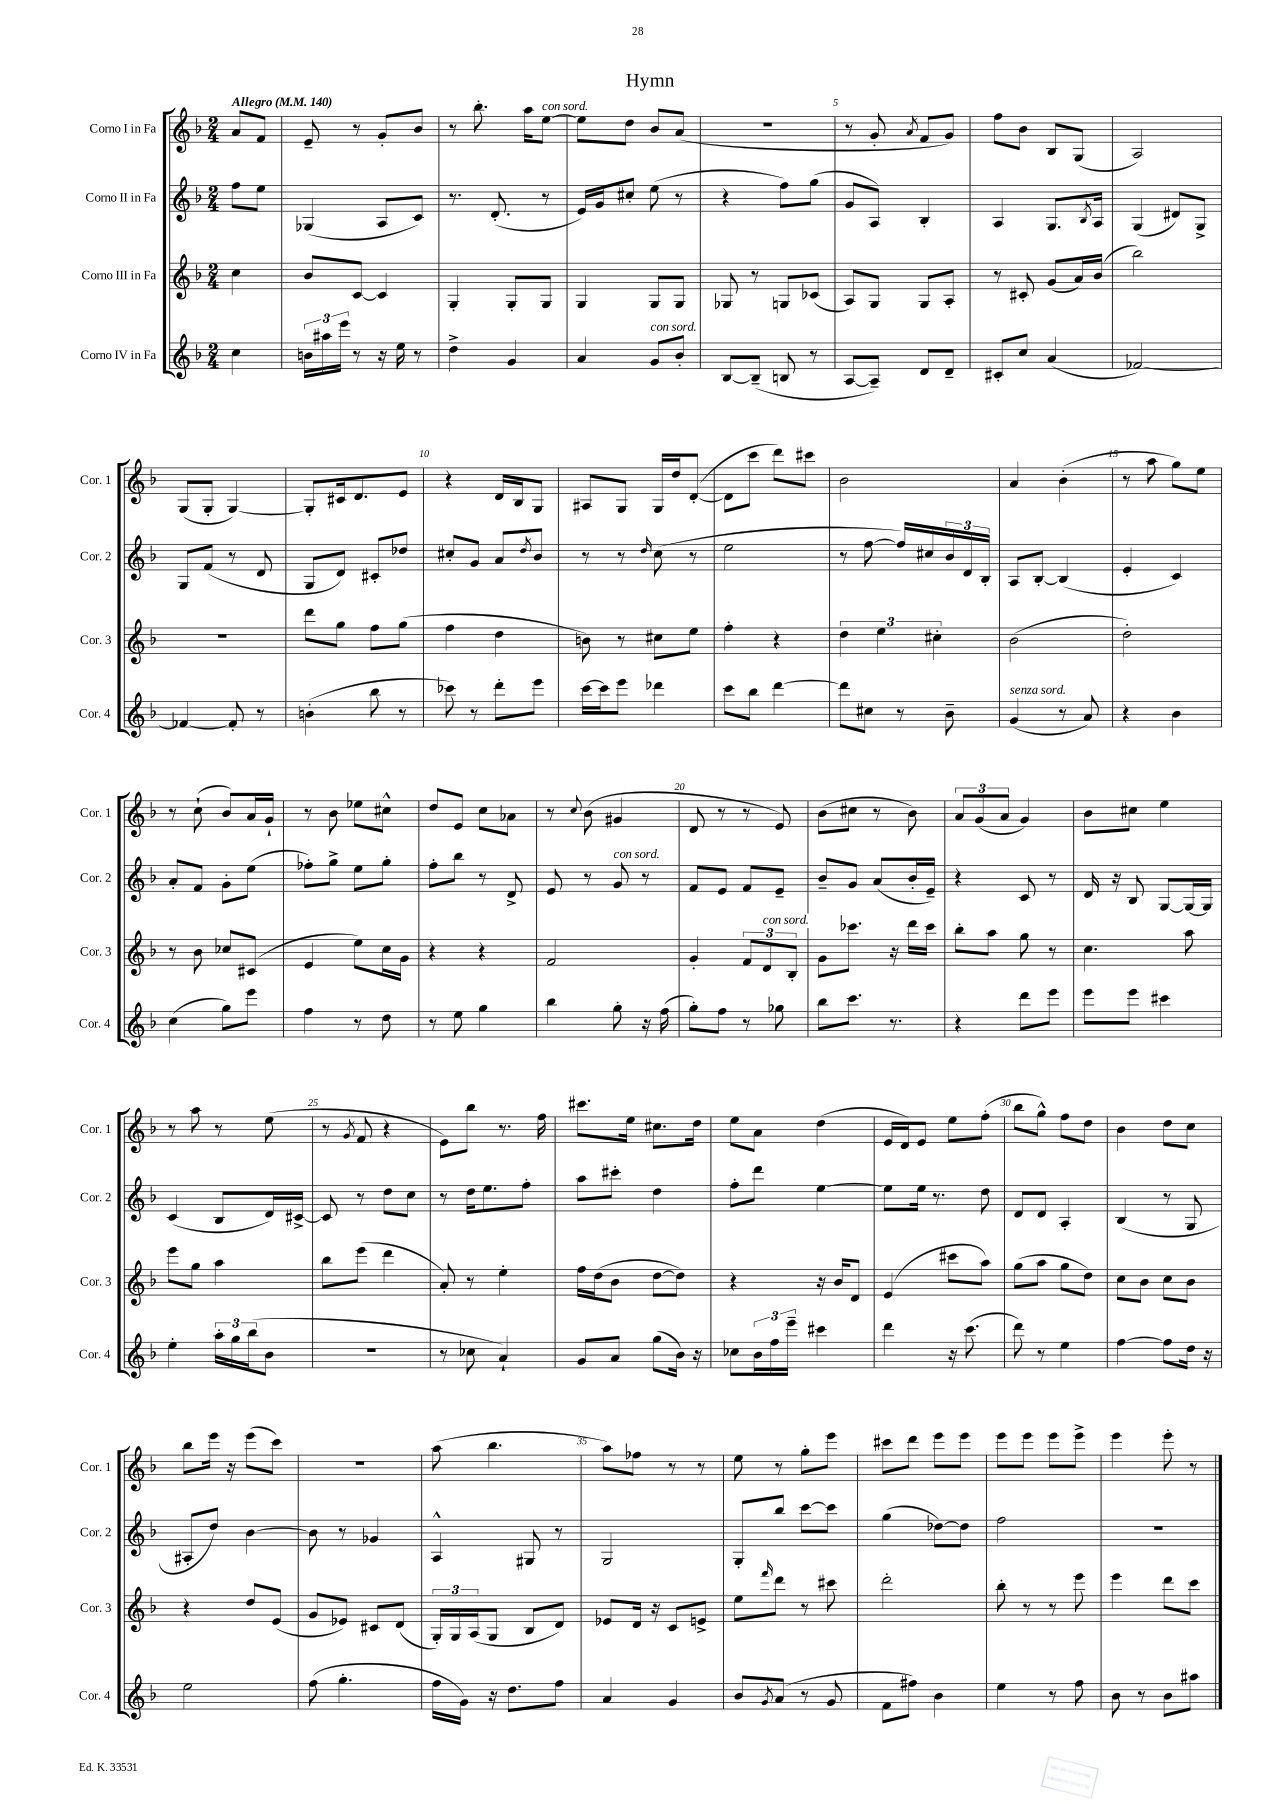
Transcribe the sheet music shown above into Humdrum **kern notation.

**kern	**kern	**kern	**kern
*staff4	*staff3	*staff2	*staff1
*clefG2	*clefG2	*clefG2	*clefG2
*k[b-]	*k[b-]	*k[b-]	*k[b-]
*M2/4	*M2/4	*M2/4	*M2/4
*MM140	*MM140	*MM140	*MM140
4cc	4cc	8ff	8a
.	.	8ee	8f
=	=	=	=
24b	8b-	(4G-	8e~
24aa#	.	.	.
24eee	.	.	.
8r	[8c	.	8r
16r	4c]	8A	8g'
16ee	.	.	.
8r	.	8c)	8b-
=	=	=	=
4dd^	4G'	8.r	8r
.	.	.	8.bb-'
.	.	(8.d'	.
4g	8G'	.	.
.	.	.	16aa
.	8G	8r	[8ee
=	=	=	=
4a	4G	16e)	8ee]
.	.	16g	.
.	.	8cc#'	8dd
8g	8G	(8ee	8b-
8b-'	8G	8r	(8a
=	=	=	=
[8B-	8G-	4r	2r
(8B-~]	8r	.	.
8B	8G	8ff)	.
8r	(8c-	(8gg	.
=	=	=	=
[8A	8A)	8g	8r
8A~])	8G	8A)	8g'
.	.	.	8qa
8d	8G	4B-'	8f
8d~	8A'	.	8g)
=	=	=	=
8c#'	8r	4A	8ff
8cc	8c#'	.	8b-
(4a	(8g	8.G	8B-
.	16a)	.	(8G
.	.	8qB-	.
.	(16b-	16A	.
=	=	=	=
[2f-)	2bb-)	(4G	2A)
.	.	8d#)	.
.	.	8G^	.
=	=	=	=
4f-_	2r	8G	(8G
.	.	(8f	8G'
8f-']	.	8r	[4G)
8r	.	8d	.
=	=	=	=
(4b'	8ddd	8G	8G']
.	8gg	8d)	16c#
.	.	.	8.d
8bb-	8ff	8c#'	.
8r	(8gg	8dd-	8e
=	=	=	=
8ccc-)	4ff	8cc#'	4r
8r	.	8g	.
8ddd'	4dd	8a	16d
.	.	.	16B-
.	.	8qdd	.
8eee	.	8b-	8G
=	=	=	=
[16ccc	8b)	8r	8A#
16ccc]	.	.	.
8eee	8r	8r	8G
.	.	16qqdd	.
4ddd-	8cc#	(8cc	16G
.	.	.	16dd
.	8ee	8r	([8d'
=	=	=	=
8ccc	4ff'	2ee	8d]
8bb-	.	.	8ccc
[4ddd	4r	.	8ddd)
.	.	.	8ccc#
=	=	=	=
8ddd]	6dd	8r	2b-
8cc#	.	[8ff	.
.	6ee	.	.
8r	.	16ff])	.
.	.	16cc#	.
.	6cc#'	.	.
8b-~	.	24b-	.
.	.	24d	.
.	.	24B-'	.
=	=	=	=
(4g	(2b-	8A	4a
.	.	[8B-'	.
8r	.	(4B-]	(4b-'
8a)	.	.	.
=	=	=	=
4r	2dd')	4e'	8r
.	.	.	8aa
4b-	.	4c)	8gg)
.	.	.	8ee
=	=	=	=
(4cc	8r	8a'	8r
.	8b-	8f	(8cc`
8gg)	8cc-	8g'	8b-)
8eee	(8c#	(8ee	16a
.	.	.	16g`
=	=	=	=
4ff	4e	8ff-')	8r
.	.	8gg^	8b-
8r	8ee)	8ee	8ee-
8dd	16cc	8gg'	8cc#^^
.	16g	.	.
=	=	=	=
8r	4r	8ff'	8dd
8ee	.	8bb-	8e
4gg	4r	8r	8cc
.	.	8d^	8a-
=	=	=	=
4bb-	2f	8e	8r
.	.	.	8qqcc
.	.	8r	(8b-
8gg'	.	8g	4g#
16r	.	8r	.
(16ff	.	.	.
=	=	=	=
8gg')	4g'	8f	8d
8ff	.	8e	8r
8r	12f	8f	8r
.	12d	.	.
8gg-	.	8e~	8e)
.	12B-'	.	.
=	=	=	=
8bb-	8g	8b-~	(8b-
8.ccc	8.ccc-	8g	8cc#
.	.	(8a	8r
8.r	16r	.	.
.	16ddd	16b-'	8b-)
.	16ccc-	16e~)	.
=	=	=	=
4r	8bb-'	4r	12a
.	.	.	(12g
.	8aa	.	.
.	.	.	12a
8ddd	8gg	8c	4g)
8eee	8r	8r	.
=	=	=	=
8eee	4.cc	16d	8b-
.	.	16r	.
8eee	.	8B-	8cc#
4ccc#	.	[8G	4ee
.	8aa	16G_	.
.	.	16G]	.
=	=	=	=
4ee'	8eee	(4c	8r
.	8gg	.	8aa
24aa'	4aa	8B-	8r
24gg	.	.	.
(24bb-	.	.	.
8b-	.	16d)	(8ee
.	.	[16c#^	.
=	=	=	=
2r	8bb-	8c#]	8r
.	.	.	8qg
.	(8eee	8r	8f
.	4ddd	8dd	4r
.	.	8cc	.
=	=	=	=
8r	8a')	8r	8e)
8cc-	8r	16dd	8bb-
.	.	8.ee	.
4a`)	4ee'	.	8.r
.	.	8ff'	.
.	.	.	16ff
=	=	=	=
8g	16ff	8aa	8.ccc#
.	(16dd	.	.
8a	8b-	8ccc#'	.
.	.	.	16ee
(8gg	[8dd	4dd	8.cc#
16b-)	8dd])	.	.
16r	.	.	16dd
=	=	=	=
8cc-	4r	8ff'	8ee
24b-	.	8ddd	8a
24ff	.	.	.
24eee~	.	.	.
4ccc#	16r	[4ee	(4dd
.	16b-	.	.
.	8d	.	.
=	=	=	=
4ddd	(4e	8ee]	16e
.	.	.	16d)
.	.	16ee	8e
.	.	8.r	.
16r	8ccc#	.	8ee
(8.ccc	.	.	.
.	8aa)	8dd	(8ff'
=	=	=	=
8ddd)	(8gg	8d	8bb-
8r	8aa	8d	8gg^^)
4ee	8gg	4A'	8ff
.	8dd)	.	8dd
=	=	=	=
[4ff	8cc	(4B-	4b-
.	8b-	.	.
8ff]	8cc	8r	8dd
16dd	8b-	8G	8cc
16r	.	.	.
=	=	=	=
2ee	4r	8A#'	8bb-
.	.	8dd)	16eee
.	.	.	16r
.	8dd	[4b-	(8eee
.	(8e	.	8ccc)
=	=	=	=
(8ff	8g	8b-]	2r
4.gg'	8e-)	8r	.
.	8c#	4g-	.
.	(8d	.	.
=	=	=	=
16ff	24G')	4A^^	(8aa
.	24G	.	.
16g)	.	.	.
.	(24A	.	.
16r	8G	.	4.bb-
8.dd	.	.	.
.	8B-	8G#	.
8ff	8d)	8r	.
=	=	=	=
4a	8e-	2G	8aa)
.	16d	.	8ff-
.	16r	.	.
4g	8c	.	8r
.	8e^	.	8r
=	=	=	=
8b-	8ee	8G'	8ee
8qg	16qqfff	.	.
(8a	8ddd	8bb-	8r
8r	8r	[8ccc	8gg'
8g	8ccc#	8ccc]	8eee
=	=	=	=
8f	2ddd'	(4gg	8ccc#
8ff#)	.	.	8ddd
4b-	.	[8dd-)	8eee
.	.	8dd-]	8eee
=	=	=	=
4ee	8bb-'	2ff	8eee
.	8r	.	8eee
8r	8r	.	8eee
8ff	8eee	.	8eee^
=	=	=	=
8b-	4eee	2r	4eee
8r	.	.	.
8b-	8ddd	.	8eee'
8aa#	8ccc	.	8r
==	==	==	==
*-	*-	*-	*-
